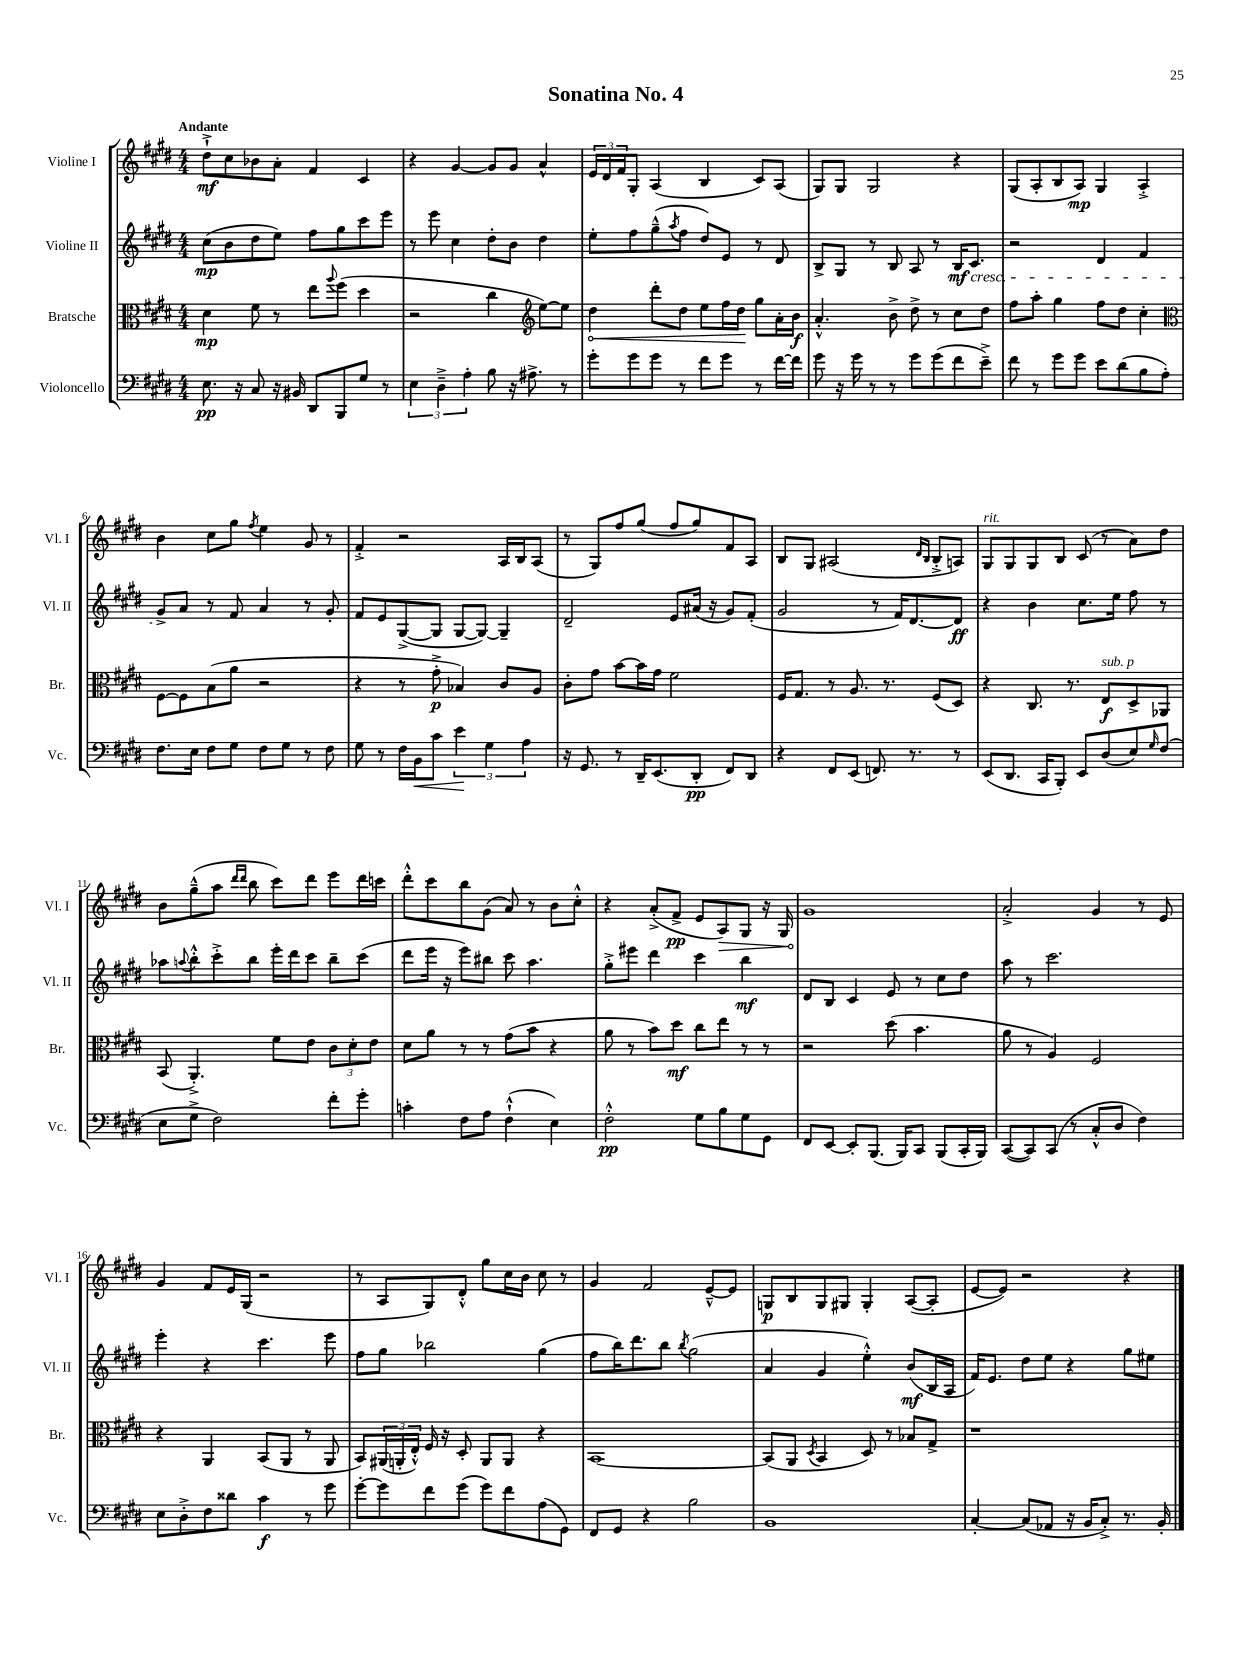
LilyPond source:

\header { title = "Sonatina No. 4" }
<<
\new StaffGroup <<
\new Staff = "s0" \with { instrumentName = "Violine I" shortInstrumentName = "Vl. I" } {
    \clef treble \key e \major \numericTimeSignature \time 4/4 \tempo "Andante"
    dis''8-!->\mf cis''8 bes'8 a'8-. fis'4 cis'4 |
    r4 gis'4~ gis'8 gis'8 a'4-^ |
    \tuplet 3/2 { e'16 dis'16 fis'16 } gis8-. a4( b4 cis'8) a8( |
    gis8) gis8 gis2 r4 |
    gis8( a8-. b8 a8\mp) gis4 a4-.-> |
    b'4 cis''8 gis''8 \acciaccatura { fis''8 } e''4 gis'8 r8 |
    fis'4-.-> r2 a16 b16 a8( |
    r8 gis8) fis''8 gis''8( fis''8 gis''8) fis'8 a8 |
    b8 gis8 ais2( \grace { dis'16 b16 } b8-.-> a8) |
    gis8^\markup { \italic "rit." } gis8 gis8 b8 cis'8( r8 a'8) dis''8 |
    b'8 gis''8---^( a''8 \grace { dis'''16 dis'''16 } b''8 cis'''8) dis'''8 e'''8 dis'''16 c'''16 |
    dis'''8-.-^ cis'''8 b''8 gis'8( a'8) r8 b'8 cis''8-.-^ |
    r4 a'8-.->( fis'8->\pp e'8 \once \override Hairpin.circled-tip = ##t a8\>) gis8 r16 gis16 |
    gis'1\! |
    a'2-.-> gis'4 r8 e'8 |
    gis'4 fis'8 e'16 gis16( r2 |
    r8 a8 gis8) dis'8-.-^ gis''8 cis''16 b'16 cis''8 r8 |
    gis'4 fis'2 e'8~---^ e'8 |
    g8\p b8 g8 gis8 gis4-. a8~( a8-. |
    e'8~ e'8) r2 r4 \bar "|." |
}
\new Staff = "s1" \with { instrumentName = "Violine II" shortInstrumentName = "Vl. II" } {
    \clef treble \key e \major \numericTimeSignature \time 4/4
    cis''8\mp( b'8 dis''8 e''8) fis''8 gis''8 cis'''8 e'''8 |
    r8 e'''8 cis''4 dis''8-. b'8 dis''4 |
    e''8-. fis''8 gis''8---^( \acciaccatura { a''8 } fis''8 dis''8) e'8 r8 dis'8 |
    b8-> gis8 r8 b8 a8 r8 b16\mf\cresc cis'8. |
    r2 dis'4 fis'4 |
    gis'8->\! a'8 r8 fis'8 a'4 r8 gis'8-. |
    fis'8 e'8 gis8~->( gis8 gis8~ gis8~) gis4-- |
    dis'2-- e'8 ais'16( r16 gis'8) fis'8-.( |
    gis'2 r8 fis'16) dis'8.~ dis'8\ff |
    r4 b'4 cis''8. e''16 fis''8 r8 |
    aes''8 \appoggiatura { a''8 } b''8-.-^ cis'''8-.-> b''8 e'''16-. dis'''16 cis'''8 b''8-- cis'''8( |
    dis'''8 e'''16 r16 e'''8) bis''8 cis'''8 a''4. |
    gis''8-.-> eis'''8 dis'''4 cis'''4 b''4\mf |
    dis'8 b8 cis'4 e'8 r8 cis''8 dis''8 |
    a''8 r8 cis'''2. |
    e'''4-. r4 cis'''4. e'''8 |
    fis''8 gis''8 bes''2 gis''4( |
    fis''8 b''16) dis'''8. b''8 \acciaccatura { b''8 } gis''2( |
    a'4 gis'4 e''4-.-^) b'8\mf( b16 a16 |
    fis'16) e'8. dis''8 e''8 r4 gis''8 eis''8 \bar "|." |
}
\new Staff = "s2" \with { instrumentName = "Bratsche" shortInstrumentName = "Br." } {
    \clef alto \key e \major \numericTimeSignature \time 4/4
    dis'4\mp fis'8 r8 e''8 \appoggiatura { a''8 } fis''8( dis''4 |
    r2 cis''4 \clef treble e''8~) e''8 |
    \once \override Hairpin.circled-tip = ##t dis''4\< dis'''8-. dis''8 e''8 fis''16 dis''16\! gis''8 a'16-. b'16\f |
    a'4.-.-^ b'8-> dis''8-> r8 cis''8 dis''8 |
    fis''8 a''8-. gis''4 fis''8 dis''8 cis''4-. |
    \clef alto fis8~ fis8 b8( a'8 r2 |
    r4 r8 gis'8-.->\p bes4) cis'8 a8 |
    cis'8-. gis'8 b'8~ b'16 gis'16 fis'2 |
    fis16 gis8. r8 a8. r8. fis8( dis8) |
    r4 cis8. r8. e8\f^\markup { \italic "sub. p" } dis8-> aes,8 |
    b,8( a,4.-.->) fis'8 e'8 \tuplet 3/2 { cis'8 dis'8-. e'8 } |
    dis'8 a'8 r8 r8 gis'8( b'8 r4 |
    a'8 r8 b'8) dis''8\mf cis''8 e''8 r8 r8 |
    r2 dis''8( b'4. |
    a'8 r8 a4) fis2 |
    r4 a,4 b,8( a,8 r8 a,8 |
    b,8) \tuplet 3/2 { ais,16( a,16-. e16-.-^) } fis16 r16 dis8-. a,8 a,8 r4 |
    b,1~ |
    b,8( a,8 \acciaccatura { dis8 } b,4 dis8) r8 bes8 gis8-> |
    r1 \bar "|." |
}
\new Staff = "s3" \with { instrumentName = "Violoncello" shortInstrumentName = "Vc." } {
    \clef bass \key e \major \numericTimeSignature \time 4/4
    e8.\pp r16 cis8 r16 bis,16 dis,8 b,,8 gis8 r8 |
    \tuplet 3/2 { e4 dis4---> a4-. } b8 r16 ais8.-> r8 |
    gis'8-. gis'8 gis'8 r8 fis'8 gis'8 r8 fis'16~ fis'16 |
    gis'8 r16 gis'16 r8 r8 gis'8 gis'8( fis'8 e'8--->) |
    fis'8 r8 gis'8 gis'8 e'8 dis'8( b8 a8-.) |
    fis8. e16 fis8 gis8 fis8 gis8 r8 fis8 |
    gis8 r8 fis16 b,16\< cis'8 \tuplet 3/2 { e'4\! gis4 a4 } |
    r16 gis,8. r8 dis,16-- e,8.( dis,8-.\pp fis,8) dis,8 |
    r4 fis,8 e,8( f,8.) r8. r8 |
    e,8( dis,8. cis,16 b,,8-.) e,8 dis8( e8) \grace { gis16 } fis8( |
    e8 gis8-> fis2) fis'8-. gis'8-. |
    c'4-. fis8 a8 fis4-!-^( e4) |
    fis2-.-^\pp gis8 b8 gis8 gis,8 |
    fis,8 e,8~ e,8-. b,,8.( b,,16) cis,8 b,,8( cis,16-. b,,16) |
    cis,8~( cis,8) cis,8( r8 cis8-.-^ dis8 fis4) |
    e8 dis8-.-> fis8 disis'8 cis'4\f r8 gis'8 |
    gis'8~-. gis'8 fis'8 gis'8( gis'8) fis'8 a8( gis,8) |
    fis,8 gis,8 r4 b2 |
    b,1 |
    cis4~-. cis8( aes,8 r16 b,16 cis8-.->) r8. b,16-. \bar "|." |
}
>>
>>
